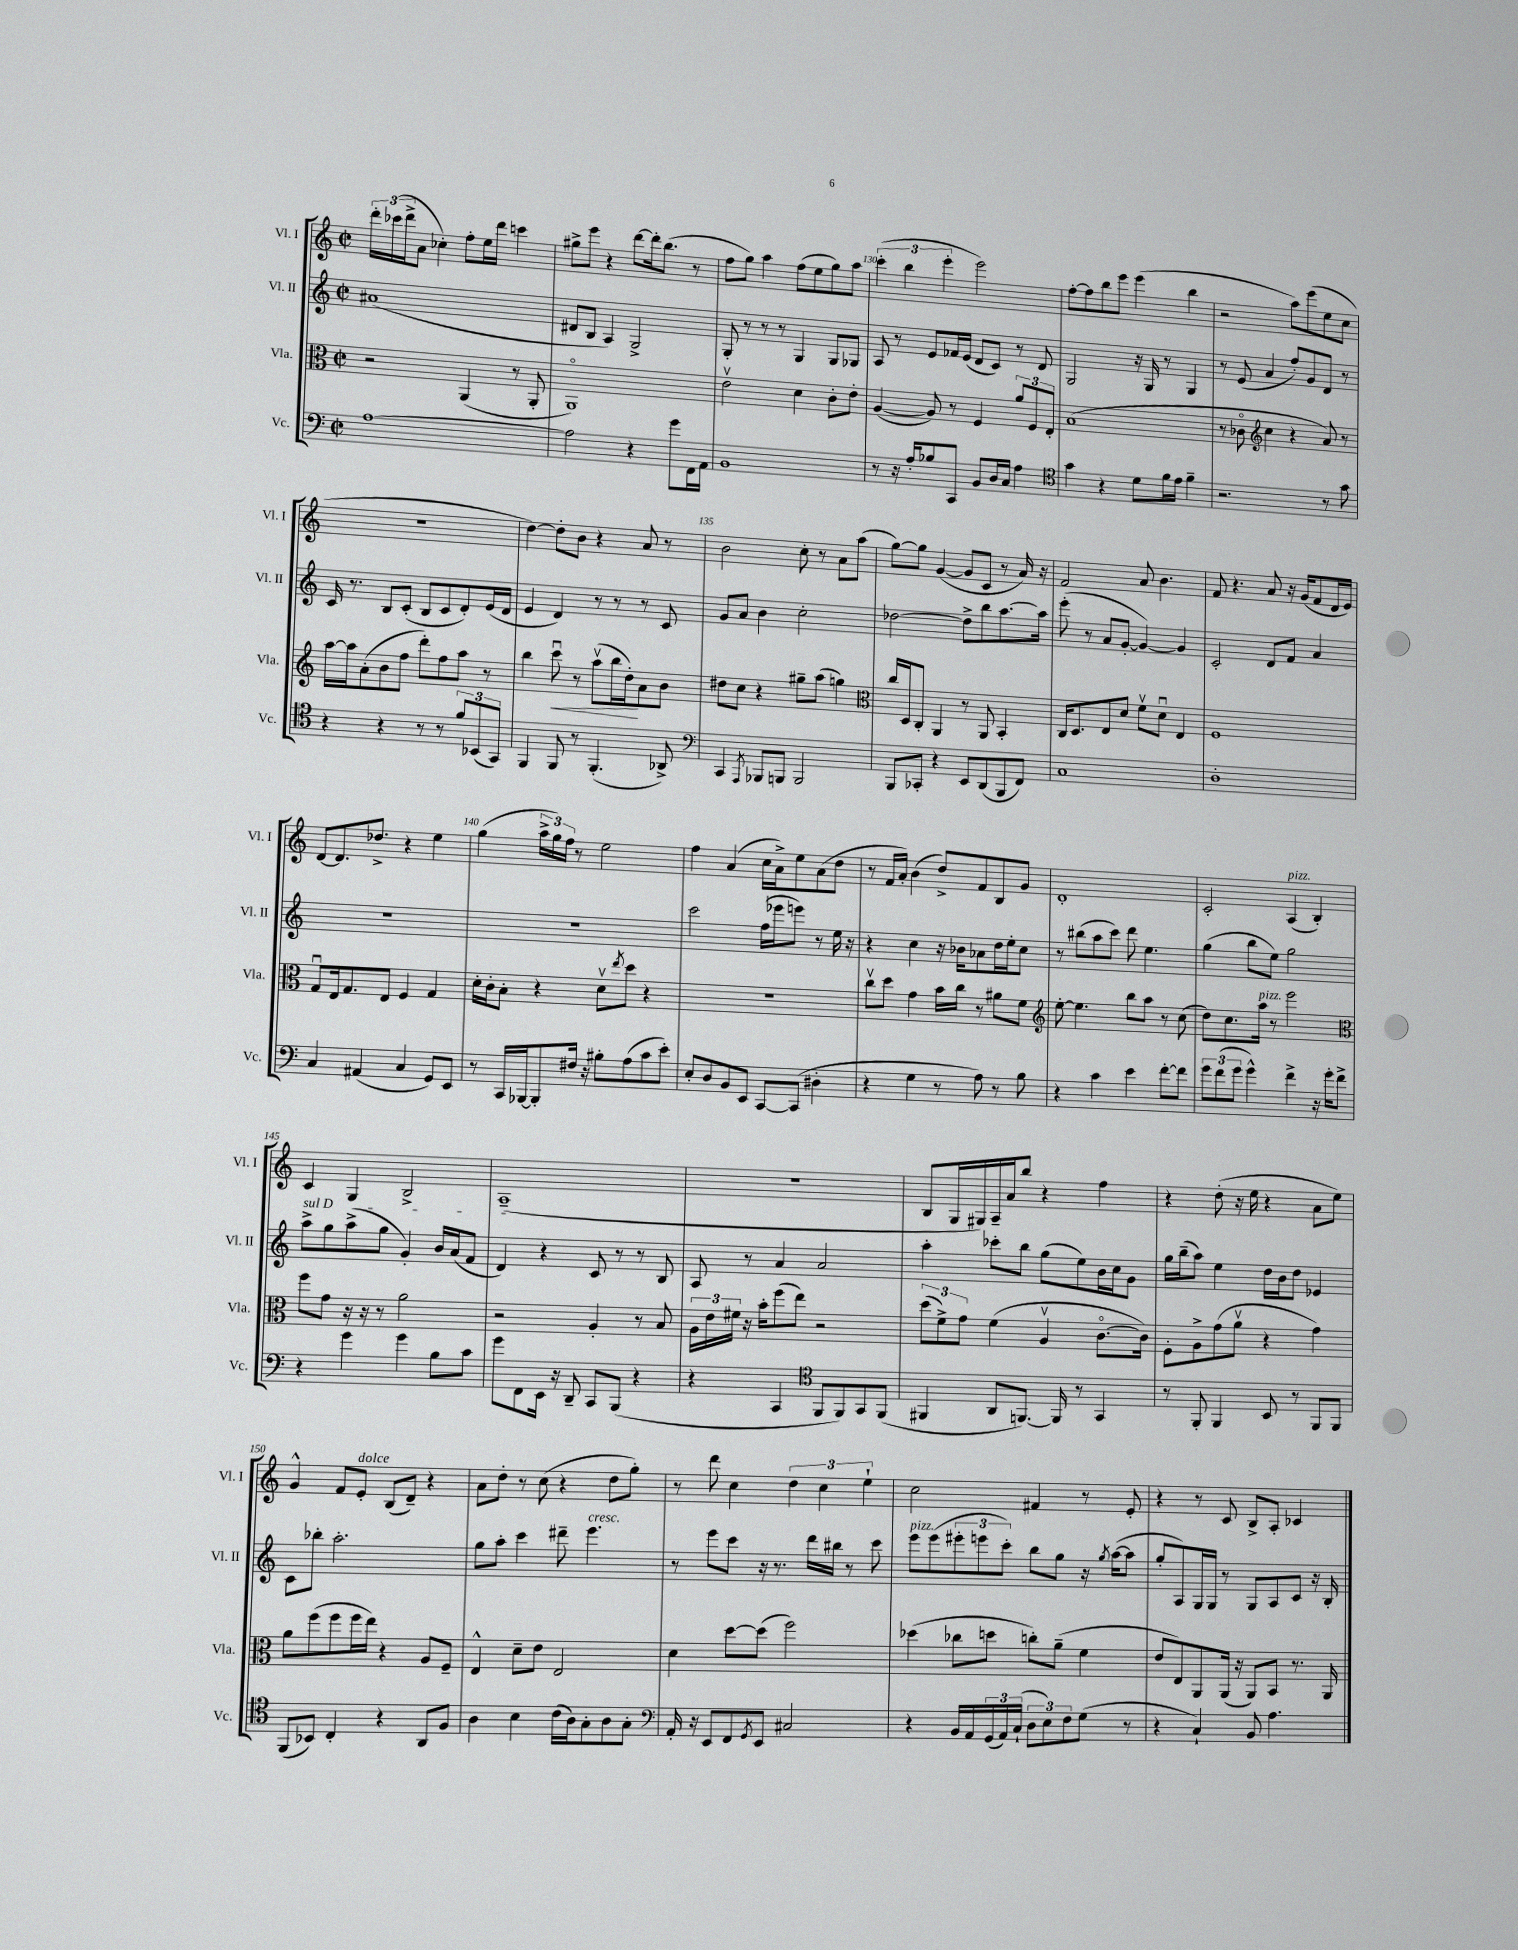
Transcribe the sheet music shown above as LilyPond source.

<<
\new StaffGroup <<
\new Staff = "s0" \with { instrumentName = "Vl. I" shortInstrumentName = "Vl. I" } {
    \clef treble \key c \major \defaultTimeSignature \time 2/2
    \tuplet 3/2 { d'''16-. ces'''16( d'''16-> } a'8 ces''4-.) f''8-. e''16 d'''16 c'''4 |
    gis''8-> e'''8 r4 d'''8~ d'''16-. b''8.( r8 |
    f''8 g''8) a''4 f''8( e''8 g''8) a''8 |
    \tuplet 3/2 { c'''4-.( b''4 e'''4-. } e'''2) |
    f''8~-. f''8 b''8 e'''8 e'''4( b''4 |
    r2 a''8) e'''8( e''8 c''8 |
    R1 |
    d''4~) d''8-. b'8 r4 a'8 r8 |
    b'2 c''8-. r8 a'8 a''8( |
    g''8~) g''8 g'4~( g'8 c'8 r8 a'16) r16 |
    f'2 a'8 b'4. |
    f'8 r4. a'8 r16 g'16( f'8 d'16 e'16) |
    d'8~ d'8. des''8.-> r4 e''4 |
    g''4( \tuplet 3/2 { a''16-> g''16) f''16 } r8 e''2 |
    f''4 a'4( c''16 a'16->) e''8 a'8( d''8 |
    r8 f'16 a'16-.) b'4( d''8->) f'8 b8 g'8 |
    d'1-. |
    c'2-. a4^\markup { \italic "pizz." }( b4-.) |
    c'4 g4 b2-> |
    a1--( |
    r1 |
    b8 g16 gis16) a16-- a'16 b''8 r4 f''4 |
    r4 d''8-.( r16 e''16 r4 a'8 e''8) |
    g'4-^ f'8 e'8-.^\markup { \italic "dolce" } b8( d'8--) r4 |
    a'8 d''8-. r8 c''8( r4 d''8 g''8-.) |
    r8 d'''8 c''4 \tuplet 3/2 { d''4 c''4 e''4-! } |
    c''2 fis'4 r8 e'8-. |
    r4 r8 c'8 b8-> a8-. ces'4 \bar "|." |
}
\new Staff = "s1" \with { instrumentName = "Vl. II" shortInstrumentName = "Vl. II" } {
    \clef treble \key c \major \defaultTimeSignature \time 2/2
    ais'1( |
    dis'8 b8 a4) g2-> |
    g8-. r8 r8 r8 g4 g8 ges8 |
    a8 r8 e'8 fes'16 e'16( d'8 c'8) r8 d'8 |
    g2 r16 g16 r8 g4 |
    r8 e'8( a'4 f''8-.) g'8 d'8 r8 |
    c'16 r8. b8 c'8-.( b8 c'8 d'8-.) e'16( d'16 |
    e'4 d'4) r8 r8 r8 c'8 |
    g'8 a'8 b'4 c''2-. |
    des''2~ des''8-> b''8 a''8.~ a''16 |
    e'''8-.( r8 a'8 g'8~-. g'4~) g'4 |
    c'2-. d'8 f'8 a'4 |
    R1 |
    R1 |
    c'''2 f''16( ees'''16 e'''8) r8 e''16 r16 |
    r4 c''4 r16 bes'16 aes'8 d''16 e''16-. c''8 |
    r8 bis''8( a''8 c'''8) d'''8 e''4. |
    g''4( b''8 e''8) g''2 |
    \once \override TextSpanner.bound-details.left.text = \markup { \italic "sul D" } a''8->\startTextSpan g''8 a''8->( g''8 g'4-.) b'16 a'16( f'8 |
    d'4\stopTextSpan) r4 c'8 r8 r8 b8 |
    a8 r8 a'4 a'2 |
    a''4-. ces'''8-. b''8 g''8( e''8) b'16 c''16 g'8 |
    g''16 b''16--( a''8) e''4 d''16 b'16 d''8 ees'4 |
    c'8 bes''8-. a''2.-. |
    g''8 a''8-. c'''4 dis'''8-- e'''4.^\markup { \italic "cresc." } |
    r8 e'''8 c'''8 r16 r8. d'''16 bis''16 r8 c'''8 |
    e'''8^\markup { \italic "pizz." } e'''8( \tuplet 3/2 { eis'''8-. e'''8 c'''8-.) } b''8 g''8 r16 \acciaccatura { g''8 } a''16~( a''8 |
    g''8-. a8) g16 g16 r8 g8 a8 c'8 r16 b16-. \bar "|." |
}
\new Staff = "s2" \with { instrumentName = "Vla." shortInstrumentName = "Vla." } {
    \clef alto \key c \major \defaultTimeSignature \time 2/2
    r2 a,4( r8 a,8-. |
    a,1\flageolet) |
    e'2\upbow d'4 c'8-. e'8-. |
    a4~( a8) r8 f4 \tuplet 3/2 { a'8 f8 e8-. } |
    b1( |
    r8 ces'8\flageolet \clef treble c''4 r4 a'8) r8 |
    a''16~ a''16 a'8-.( b'8 f''8 d'''8-.) f''8 a''8 r8 |
    b''4 c'''8\downbow\< r8 a''8\upbow( b''16 d''16-.\!) a'8 b'8 |
    dis''8 c''8 r4 gis''8-- a''8( g''4) |
    \clef alto c''16 d16 c8-. a,4 r8 a,8 b,4-. |
    c16 d8. e8 d'8 f'8\upbow d'8\downbow e4 |
    f1 |
    g8\downbow e16 g8. e8 f4 g4 |
    d'16-. c'16-. b8-. r4 d'8\upbow \acciaccatura { e''8 } d''8 r4 |
    R1 |
    c''8\upbow d''8 g'4 b'16 c''16 r8 ais'8 f'8 |
    \clef treble e''8~-. e''4. b''8 a''8 r8 c''8( |
    d''8) c''8. a''16^\markup { \italic "pizz." } r8 e'''2 |
    \clef alto f''8 g'8 r16 r16 r8 a'2 |
    r2 a4-. r8 b8 |
    \tuplet 3/2 { a16 e'16 fis'16 } r16 b'16-. f''8( e''8) r2 |
    \tuplet 3/2 { d''8( f'8->) g'8 } f'4( a4\upbow c'8.~\flageolet c'16) |
    f8-. a8-> g'8( a'8\upbow r4 g'4) |
    a'8 f''8( f''8 f''16 e''16) r4 a8 f8-- |
    e4-^ d'8-- e'8 e2 |
    d'4 d''8~ d''8( f''2) |
    des''4( ces''8 d''8 c''8-.) a'8--( f'4 |
    e'8 e8) a,8 a,16( r16 a,8) b,8 r8. a,16 \bar "|." |
}
\new Staff = "s3" \with { instrumentName = "Vc." shortInstrumentName = "Vc." } {
    \clef bass \key c \major \defaultTimeSignature \time 2/2
    a1~ |
    a2 r4 g'8 f,16 a,16 |
    b,1 |
    r8 r16 a16-. bes8 c,8 b,8 d16 c16 a4 |
    \clef tenor g'4 r4 d'8 f'16 e'16 f'4-- |
    r2. r8 g'8 |
    r4 r4 r8 r8 \tuplet 3/2 { f'8 bes,8( g,8) } |
    f,4 f,8 r8 f,4.-.( aes,8->) |
    \clef bass c,4 \acciaccatura { a,,8 } bes,,8 b,,8 b,,2 |
    b,,8 ces,8-. r4 e,8 d,8( b,,8 f,8) |
    c1 |
    d1-. |
    c4 ais,4( c4 g,8) e,8 |
    r8 c,16 bes,,16~ bes,,8-. fis16 r16 bis8-. a8( c'8 e'8-.) |
    e8-. d8 b,8 e,8 c,8~ c,8( dis4-. |
    r4 g4 r8 a8) r8 b8 |
    r4 c'4 e'4 f'8~-. f'8 |
    \tuplet 3/2 { g'8 f'8( g'8 } g'4-^) f'4-> r16 g'16-. f'8-> |
    r4 g'4 g'4 b8 c'8 |
    g'8 f,8 e,16 r16 d,8-- c,8 b,,8( r4 |
    r4 c,4 \clef tenor f,8 f,8) g,8 f,8( |
    fis,4 a,8 f,8.~) f,16 r8 g,4 |
    r8 f,8-. f,4 b,8 r8 f,8 f,8 |
    f,8( bes,8) c4-. r4 a,8 f8 |
    a4 b4 c'16( a16) g8-. a8 g8-. |
    \clef bass a,16-. r16 e,8 f,8 \acciaccatura { g,8 } e,8 cis2 |
    r4 b,16 a,16 \tuplet 3/2 { g,16( a,16) c16-!( } \tuplet 3/2 { d8 e8) f8 } g8( r8 |
    r4 c4-!) b,8 a4. \bar "|." |
}
>>
>>
\layout { \context { \Score currentBarNumber = #127 \override BarNumber.break-visibility = ##(#f #t #t) barNumberVisibility = #(every-nth-bar-number-visible 5) } }
